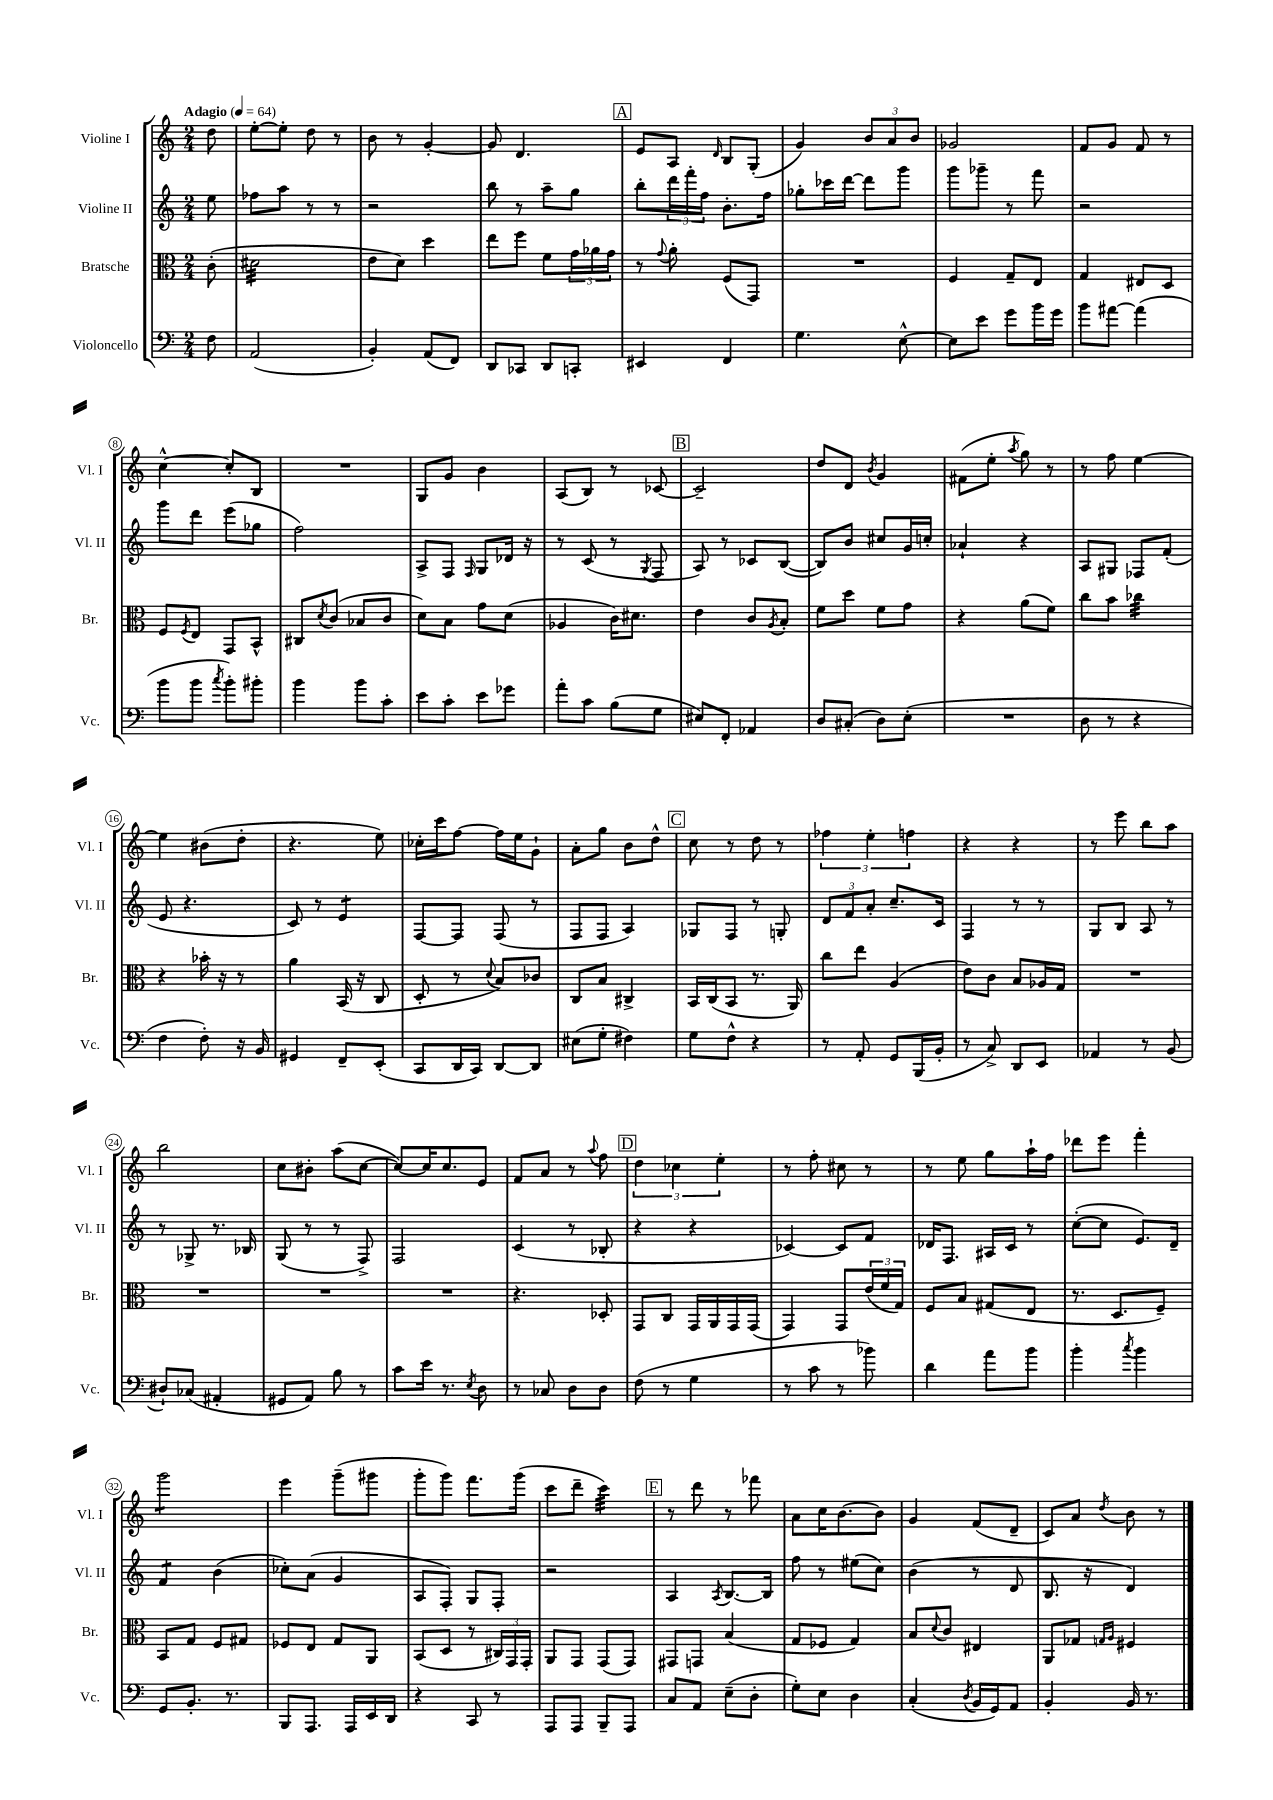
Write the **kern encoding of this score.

**kern	**kern	**kern	**kern
*staff4	*staff3	*staff2	*staff1
*clefF4	*clefC3	*clefG2	*clefG2
*k[]	*k[]	*k[]	*k[]
*M2/4	*M2/4	*M2/4	*M2/4
*MM64	*MM64	*MM64	*MM64
8F\	(8c'\	8ee\	8dd\
=	=	=	=
(2AA/	2d#\	8ff-\L	[8ee'\L
.	.	8aa\J	8ee'\]J
.	.	8r	8dd\
.	.	8r	8r
=	=	=	=
4BB'/)	8e\L	2r	8b\
.	8d\J)	.	8r
(8AA/L	4dd\	.	[4g'/
8FF/J)	.	.	.
=	=	=	=
8DD/L	8ee\L	8bb\	8g/]
8CC-/J	8ff\J	8r	4.d/
8DD/L	8f\L	8aa~\L	.
8CC'/J	24g\L	8gg\J	.
.	24a-\	.	.
.	24g\JJ	.	.
=	=	=	=
4EE#/	8r	8bb'\L	8e/L
.	8qqg/	.	.
.	8a'\	24ddd\L	8A/J
.	.	24fff'\	.
.	.	24ff\JJ	.
.	.	.	16qqd/
4FF/	(8F/L	8.b'\L	8B/L
.	8GG/J)	.	(8G'/J
.	.	16ff\Jk	.
=	=	=	=
4.G\	2r	8gg-'\L	4g/)
.	.	16ccc-\L	.
.	.	[16ddd\JJ	.
.	.	8ddd\]L	12b/L
.	.	.	12a/
[8E^^\	.	8ggg\J	.
.	.	.	12b/J
=	=	=	=
8E\]L	4F/	8ggg\L	2g-/
8e\J	.	8ggg-~\J	.
8g\L	8G~/L	8r	.
16b\L	8E/J	8fff\	.
16g\JJ	.	.	.
=	=	=	=
8b\L	4G/	2r	8f/L
[8a#\J	.	.	8g/J
(4a#\]	8E#/L	.	8f/
.	8D/J	.	8r
=	=	=	=
8b\L	8F/L	8ggg\L	[4cc^^\
.	8qF/	.	.
8b\J	8E/J	8ddd\J	.
8qcc/	.	.	.
8b'\L)	8GG/L	(8eee\L	8cc'/]L
8b#'\J	8BB^^/J	8gg-\J	8B/J
=	=	=	=
4b\	8C#/L	2ff\)	2r
.	8qd/	.	.
.	(8c/J	.	.
8b\L	8B-/L	.	.
8c'\J	8c/J	.	.
=	=	=	=
8e\L	8d\L)	8A^/L	8G/L
8c'\J	8B\J	8F/J	8g/J
.	.	16qqF/	.
8e\L	8g\L	8G/L	4b\
8g-\J	(8d\J	16d-/Jk	.
.	.	16r	.
=	=	=	=
8a'\L	4A-/	8r	(8A/L
8c\J	.	(8c/	8B/J)
(8B\L	16c\LK)	8r	8r
.	8.d#\J	.	.
.	.	8qG/	.
8G\J	.	8F/	[8c-/
=	=	=	=
8E#/L)	4e\	8A/)	2c-~/]
8FF'/J	.	8r	.
4AA-/	8c/L	8c-/L	.
.	8qA/	.	.
.	8B'/J	([8B/J	.
=	=	=	=
8D/L	8f\L	8B/]L)	8dd/L
(8C#'/J	8dd\J	8b/J	8d/J
.	.	.	8qb/
8D\L)	8f\L	8cc#/L	4g/
(8E'\J	8g\J	16g/L	.
.	.	16cc'/JJ	.
=	=	=	=
2r	4r	4a-`/	(8f#\L
.	.	.	8ee'\J
.	.	.	8qaa/
.	(8a\L	4r	8gg\)
.	8f\J)	.	8r
=	=	=	=
8D\	8cc\L	8A/L	8r
8r	8b\J	8G#/J	8ff\
4r	4cc-\	8F-/L	[4ee\
.	.	(8f'/J	.
=	=	=	=
4F\	4r	8e/	4ee\]
.	.	4.r	.
8F'\)	16b-'\	.	(8b#\L
.	16r	.	.
16r	8r	.	8dd'\J
16BB/	.	.	.
=	=	=	=
4GG#/	4a\	8c/)	4.r
.	.	8r	.
8FF~/L	(16BB/	4e/	.
.	16r	.	.
(8EE'/J	8C/	.	8ee\)
=	=	=	=
8CC/L	8D'/	[8F/L	16cc-'\LL
.	.	.	16ccc\J
16DD/L	8r	8F/]J	[8ff\J
16CC/JJ)	.	.	.
.	8qqd/	.	.
[8DD/L	8B/L)	(8F/	16ff\]LL
.	.	.	16ee\J
8DD/]J	8c-/J	8r	8g`\J
=	=	=	=
(8E#\L	8C/L	8F/L	8a'\L
8G'\J	8B/J	8F/J	8gg\J
4F#\)	4C#^/	4A/)	8b\L
.	.	.	8dd^^\J
=	=	=	=
8G\L	16BB/LL	8G-/L	8cc\
.	(16C/J	.	.
8F^^\J	8BB/J	8F/J	8r
4r	8.r	8r	8dd\
.	.	8G'/	8r
.	16AA/)	.	.
=	=	=	=
8r	8cc\L	12d/L	6ff-\
.	.	12f/	.
8AA'/	8ee\J	.	.
.	.	12a'/J	6ee'\
8GG/L	(4A/	8.cc~/L	.
.	.	.	6ff\
(16BBB/L	.	.	.
16BB'/JJ	.	16c/Jk	.
=	=	=	=
8r	8e\L)	4F/	4r
8C^/)	8c\J	.	.
8DD/L	8B/L	8r	4r
8EE/J	16A-/L	8r	.
.	16G/JJ	.	.
=	=	=	=
4AA-/	2r	8G/L	8r
.	.	8B/J	8eee\
8r	.	8A/	8bb\L
(8BB/	.	8r	8aa\J
=	=	=	=
8D#`/L)	2r	8r	2bb\
(8C-/J	.	8G-^/	.
4AA#'/	.	8.r	.
.	.	16B-/	.
=	=	=	=
8GG#/L	2r	(8G/	8cc\L
8AA/J)	.	8r	8b#'\J
8B\	.	8r	(8aa\L
8r	.	8F^/)	[8cc\J
=	=	=	=
8c\L	2r	2F/	8cc/_L)
16e\Jk	.	.	16cc/]K
8.r	.	.	8.cc/
8qE/	.	.	.
8D\	.	.	8e/J
=	=	=	=
8r	4.r	(4c/	8f/L
8C-/	.	.	8a/J
8D\L	.	8r	8r
.	.	.	8qqaa/
8D\J	8D-'/	8B-'/	8ff\
=	=	=	=
(8F\	8GG/L	4r	6dd\
8r	8C/J	.	.
.	.	.	6cc-\
4G\	16GG/LL	4r	.
.	16AA/	.	.
.	.	.	6ee'\
.	16GG/	.	.
.	(16GG/JJ	.	.
=	=	=	=
8r	4GG/)	[4c-/)	8r
8c\	.	.	8ff'\
8r	8GG/L	8c-/]L	8cc#\
8b-\)	(24e/L	8f/J	8r
.	24f/	.	.
.	24G/JJ)	.	.
=	=	=	=
4d\	8F/L	16d-/LK	8r
.	.	8.F/J	.
.	8B/J	.	8ee\
8a\L	(8G#/L	16A#/LL	8gg\L
.	.	16c/JJ	.
8b\J	8E/J	8r	16aa`\L
.	.	.	16ff\JJ
=	=	=	=
4b'\	8.r	([8cc'\L	8ddd-\L
.	.	8cc\]J	8eee\J
.	8.D/L	.	.
8qcc/	.	.	.
4b\	.	8.e/L)	4fff'\
.	8F~/J)	.	.
.	.	16d~/Jk	.
=	=	=	=
8GG/L	8BB/L	4f/	2ggg\
8.BB'/J	8G/J	.	.
.	8F/L	(4b\	.
8.r	.	.	.
.	8G#/J	.	.
=	=	=	=
8BBB/L	8F-/L	8cc-'\L)	4eee\
8.AAA/J	8E/J	(8a\J	.
.	8G/L	4g/	(8ggg~\L
16AAA/LL	.	.	.
16EE/	8AA/J	.	8ggg#\J
16DD/JJ	.	.	.
=	=	=	=
4r	(8BB/L	8A/L	8ggg'\L
.	8D/J	8F'/J)	8ggg\J)
8CC/	8r	8G/L	8.fff\L
8r	24C#/LL)	8F'/J	.
.	24GG/	.	.
.	.	.	(16ggg\Jk
.	24GG'/JJ	.	.
=	=	=	=
8AAA/L	8AA/L	2r	8ccc\L
8AAA/J	8GG/J	.	8ddd~\J
8BBB~/L	(8GG/L	.	4ccc\)
8AAA/J	8GG/J)	.	.
=	=	=	=
8C/L	8GG#/L	4A/	8r
8AA/J	8GG/J	.	8ddd\
.	.	8qA/	.
(8E~\L	(4B/	[8.B/L	8r
8D'\J	.	.	8fff-\
.	.	16B/]Jk	.
=	=	=	=
8G'\L)	8G/L	8ff\	8a\L
8E\J	8F-/J	8r	16cc\K
.	.	.	[8.b\
4D\	4G/)	(8ee#\L	.
.	.	8cc\J)	8b\]J
=	=	=	=
(4C'/	8B/L	(4b\	4g/
.	8qqd/	.	.
.	8c/J	.	.
8qD/	.	.	.
16BB/LL	4E#/	8r	(8f/L
16GG/J)	.	.	.
8AA/J	.	8d/	8d~/J
=	=	=	=
4BB'/	8AA/L	8.B/	8c/L)
.	8G-/J	.	8a/J
.	.	16r	.
.	16qqG/LL	.	.
.	16qqA/JJ	.	8qdd/
16BB/	4F#/	4d/)	8b\
8.r	.	.	.
.	.	.	8r
==	==	==	==
*-	*-	*-	*-
